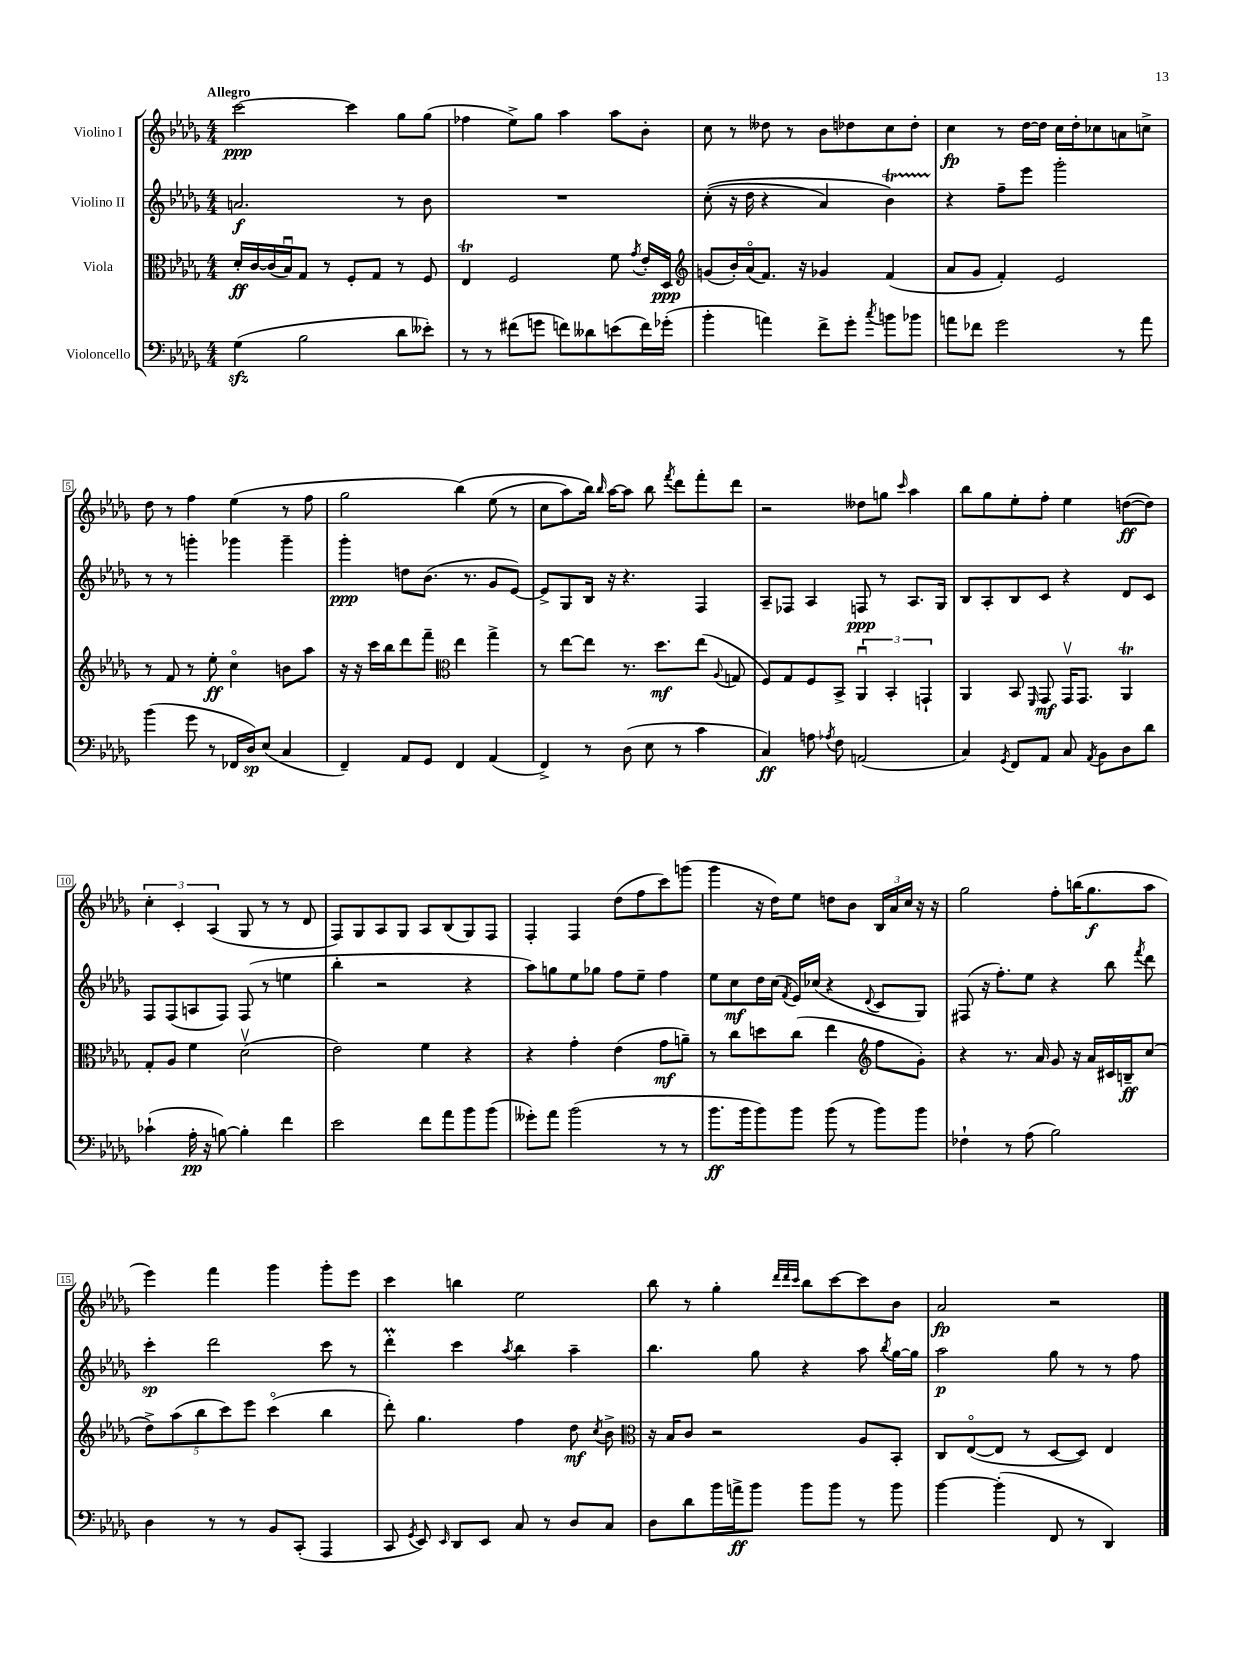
<<
\new StaffGroup <<
\new Staff = "s0" \with { instrumentName = "Violino I" } {
    \clef treble \key des \major \numericTimeSignature \time 4/4 \tempo "Allegro"
    \autoBeamOff c'''2~\ppp c'''4 ges''8[ ges''8]( |
    fes''4 ees''8[->) ges''8] aes''4 aes''8[ bes'8]-. |
    c''8 r8 deses''8 r8 bes'8[ des''8 c''8 des''8]-. |
    c''4\fp r8 des''16[~ des''16] c''16[ des''16-. ces''8 a'8 c''8]-> |
    des''8 r8 f''4 ees''4( r8 f''8 |
    ges''2 bes''4)\( ees''8( r8 |
    c''8[ aes''8) bes''16]\) \grace { bes''16 } aes''16[~ aes''8] bes''8 \acciaccatura { f'''8 } des'''8[ f'''8-. des'''8] |
    r2 deses''8[ g''8] \grace { c'''16 } aes''4 |
    bes''8[ ges''8 ees''8-. f''8]-. ees''4 d''8[~\ff( d''8]) |
    \tuplet 3/2 { c''4-. c'4-. aes4( } ges8 r8 r8 des'8 |
    f8[) ges8 aes8 ges8] aes8[ bes8( ges8) f8] |
    f4-. f4 des''8[( f''8 c'''8) g'''8]( |
    ges'''4 r16 des''16[) ees''8] d''8[ bes'8] \tuplet 3/2 { bes16[ aes'16 c''16] } r16 r16 |
    ges''2 f''8[-. b''16( ges''8.\f aes''8] |
    ees'''4) f'''4 ges'''4 ges'''8[-. ees'''8] |
    c'''4 b''4 ees''2 |
    bes''8 r8 ges''4-. \grace { des'''32[ des'''32 c'''32] } bes''8[ c'''8~ c'''8 bes'8] |
    aes'2\fp r2 \bar "|." |
}
\new Staff = "s1" \with { instrumentName = "Violino II" } {
    \clef treble \key des \major \numericTimeSignature \time 4/4
    \autoBeamOff a'2.\f r8 bes'8 |
    R1 |
    c''8-.(\( r16 des''16 r4 aes'4) bes'4\startTrillSpan\) |
    r4\stopTrillSpan f''8[-- ees'''8] ges'''2-. |
    r8 r8 g'''4-. ges'''4 ges'''4-- |
    ges'''4-.\ppp d''8[ bes'8.]( r8. ges'8[ ees'8]~) |
    ees'8[-> ges8 bes16] r16 r4. f4 |
    aes8[-- fes8] aes4 f8\ppp r8 aes8.[ ges16] |
    bes8[ aes8-. bes8 c'8] r4 des'8[ c'8] |
    f8[ f8( a8 f8]) f8( r8 e''4 |
    bes''4-. r2 r4 |
    aes''8[) g''8 ees''8 ges''8] f''8[ ees''8]-- f''4 |
    ees''8[ c''8\mf des''16 c''16]( \acciaccatura { f'8 } ees'16[) ces''16]( r4 \appoggiatura { des'8 } c'8[ ges8]) |
    fis8( r16 f''8.[-.) ees''8] r4 bes''8 \acciaccatura { f'''8 } des'''8 |
    c'''4-.\sp des'''2 c'''8 r8 |
    des'''4-.\prall c'''4 \acciaccatura { aes''8 } bes''4 aes''4-- |
    bes''4. ges''8 r4 aes''8 \acciaccatura { bes''8 } ges''16[~ ges''16] |
    aes''2\p ges''8 r8 r8 f''8 \bar "|." |
}
\new Staff = "s2" \with { instrumentName = "Viola" } {
    \clef alto \key des \major \numericTimeSignature \time 4/4
    \autoBeamOff des'16[-.\ff c'16~ c'16( bes16\downbow) ges8] r8 f8[-. ges8] r8 f8 |
    ees4\trill f2 f'8 \acciaccatura { ges'8 } ees'16[-. des16]\ppp |
    \clef treble g'8[( bes'16-.) aes'16\flageolet( f'8.]) r16 ges'4 f'4( |
    aes'8[ ges'8] f'4-.) ees'2 |
    r8 f'8 r8 ees''8-.\ff c''4\flageolet b'8[ aes''8] |
    r16 r16 c'''16[ bes''16 des'''8 f'''8]-- \clef alto ees''4 ges''4-> |
    r8 ees''8[~ ees''8] r8. des''8.[\mf ees''8]( \appoggiatura { aes8 } g8 |
    f8[) ges8 f8 bes,8]-> \tuplet 3/2 { aes,4\downbow bes,4-. g,4-! } |
    aes,4 bes,8 \grace { f,16 } ges,8\mf ges,16[\upbow ges,8.] aes,4\trill |
    ges8[-. aes8] f'4 des'2\upbow( |
    ees'2) f'4 r4 |
    r4 ges'4-. ees'4( ges'8[\mf a'8]--) |
    r8 c''8[ d''8 c''8]( ees''4 \clef treble f''8[ ges'8]-.) |
    r4 r8. aes'16 ges'8 r16 aes'16[ cis'16 b16--\ff c''8]( |
    \tuplet 5/4 { des''8[->) aes''8( bes''8 c'''8) ees'''8] } c'''4\flageolet( bes''4 |
    des'''8-.) ges''4. f''4 des''8\mf \acciaccatura { c''8 } bes'8-> |
    \clef alto r16 bes16[ c'8] r2 aes8[ bes,8]-. |
    c8[ ees8~\flageolet( ees8] r8 des8[~ des8]) ees4 \bar "|." |
}
\new Staff = "s3" \with { instrumentName = "Violoncello" } {
    \clef bass \key des \major \numericTimeSignature \time 4/4
    \autoBeamOff ges4\sfz( bes2 des'8[ eeses'8]-.) |
    r8 r8 fis'8[( g'8] f'8[) deses'8 e'8( f'16) ges'16]-.( |
    bes'4-. a'4) f'8[-> ges'8]-. \acciaccatura { c''8 } b'8[ bes'8] |
    a'8[ fes'8] ges'2 r8 a'8 |
    bes'4( ges'8 r8 fes,16[ des16\sp) ees8]( c4 |
    f,4--) aes,8[ ges,8] f,4 aes,4( |
    f,4->) r8 des8( ees8 r8 c'4 |
    c4\ff) a8 \acciaccatura { aes8 } f8 a,2( |
    c4) \acciaccatura { ges,8 } f,8[ aes,8] c8 \acciaccatura { aes,8 } bes,8[ des8 des'8] |
    ces'4-!( aes16-.\pp r16 b8~) b4-. f'4 |
    ees'2 f'8[ aes'8 bes'8 bes'8]( |
    geses'8[-.) aes'8] bes'2( r8 r8 |
    bes'8.[\ff bes'16 bes'8) bes'8] bes'8( r8 bes'8[) bes'8] |
    fes4-! r8 aes8( bes2) |
    des4 r8 r8 bes,8[ c,8]-.( aes,,4 |
    c,8 \acciaccatura { ges,8 } ees,8) \grace { ees,16 } des,8[ ees,8] c8 r8 des8[ c8] |
    des8[ des'8 bes'16 a'16->\ff bes'8] bes'8[ bes'8] r8 bes'8 |
    bes'4~ bes'4-.( f,8 r8 des,4) \bar "|." |
}
>>
>>
\layout { \context { \Score \override BarNumber.stencil = #(make-stencil-boxer 0.1 0.3 ly:text-interface::print) } }
